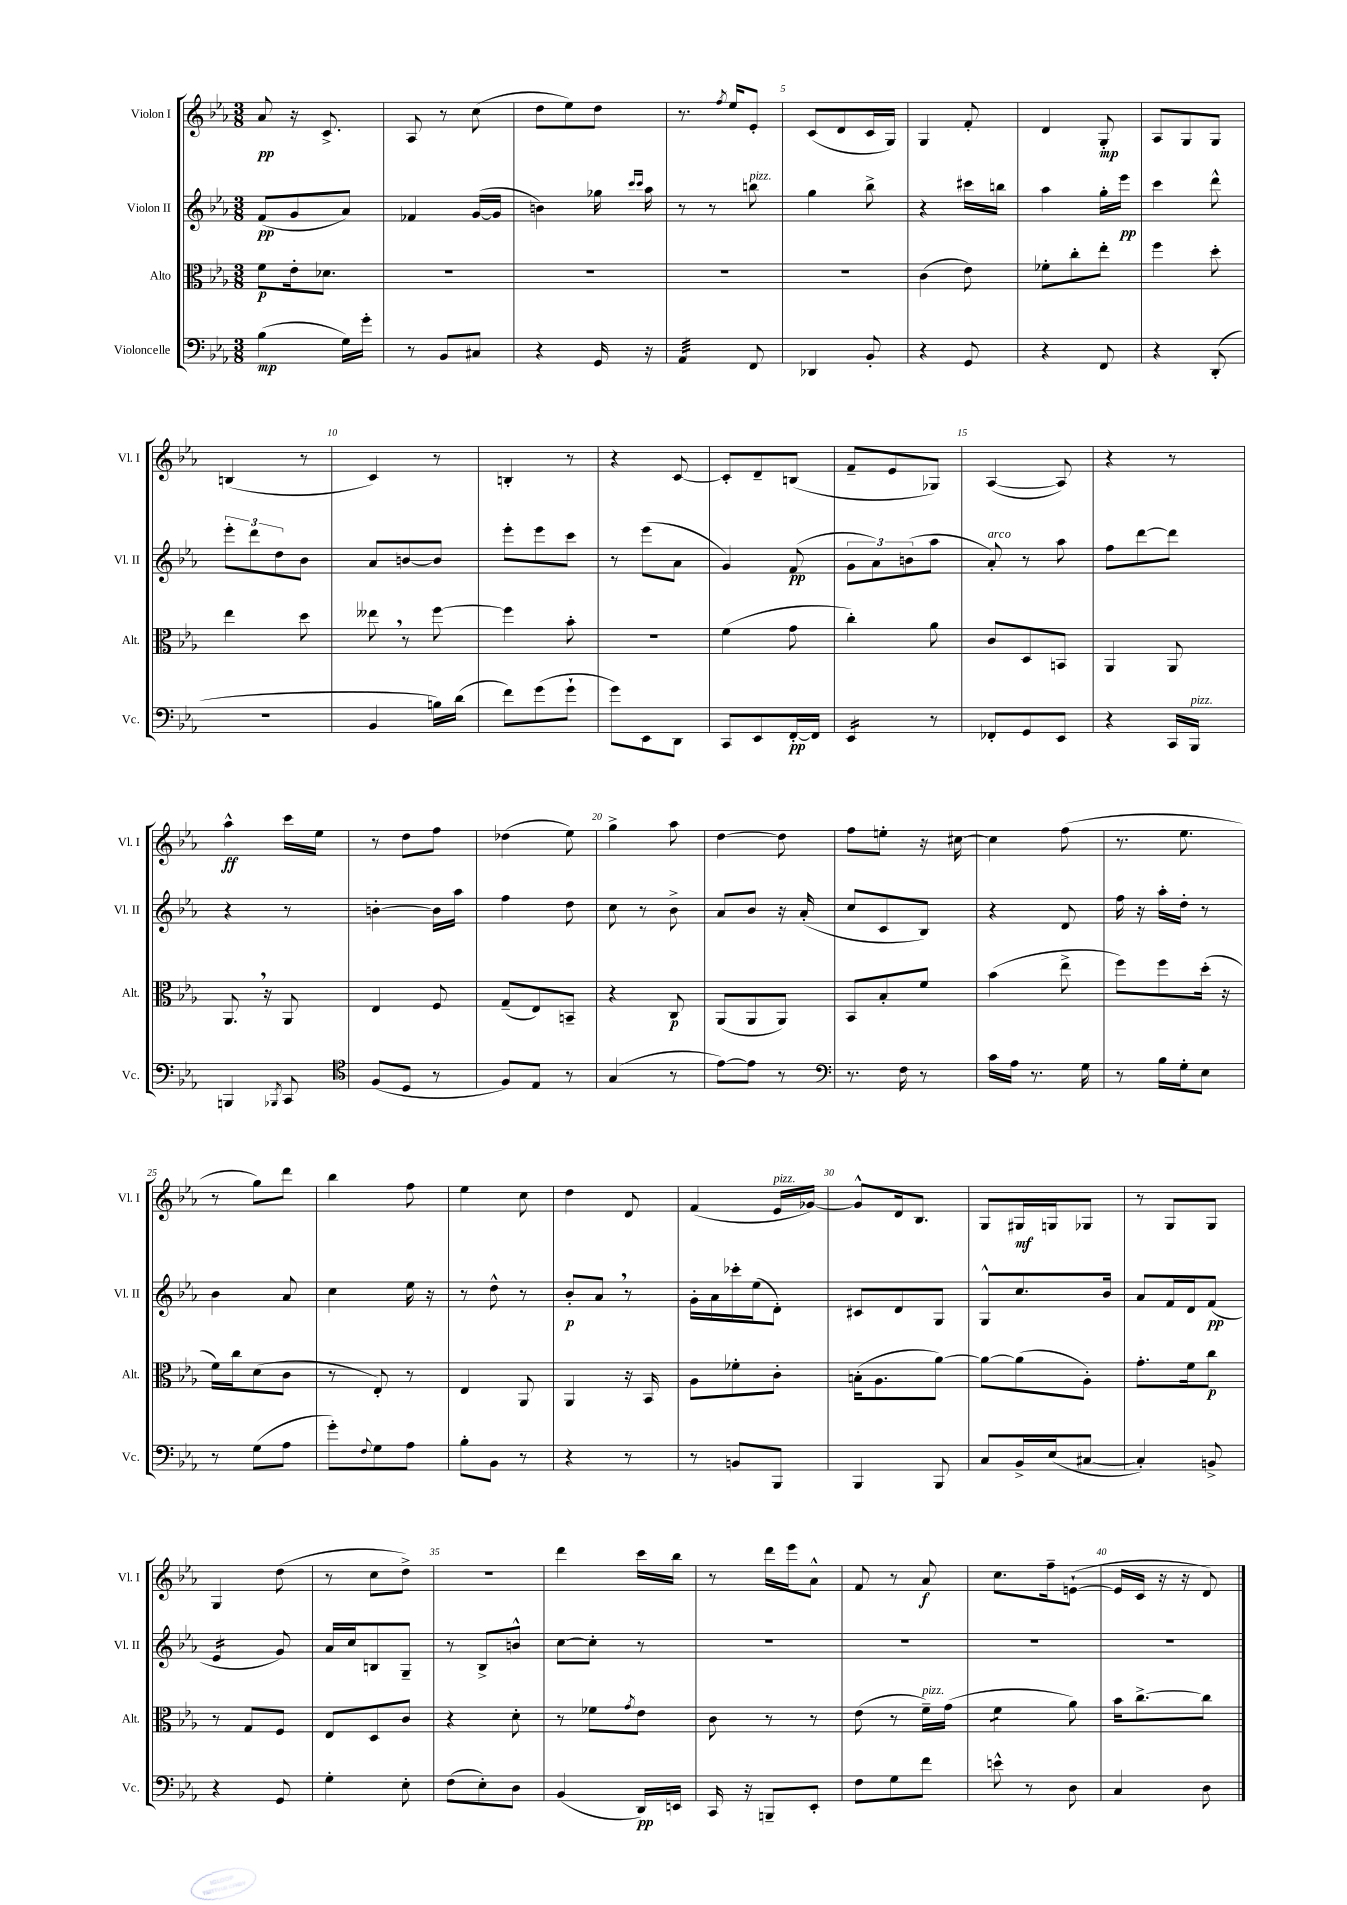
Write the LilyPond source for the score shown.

<<
\new StaffGroup <<
\new Staff = "s0" \with { instrumentName = "Violon I" shortInstrumentName = "Vl. I" } {
    \clef treble \key ees \major \numericTimeSignature \time 3/8
    aes'8\pp r16 c'8.-> |
    aes8 r8 c''8( |
    d''8 ees''8) d''8 |
    r8. \acciaccatura { f''8 } ees''16 ees'8-. |
    c'8( d'8 c'16 g16) |
    g4 f'8-. |
    d'4 g8-.\mp |
    aes8 g8 g8 |
    b4( r8 |
    c'4) r8 |
    b4-. r8 |
    r4 c'8~ |
    c'8-. d'8-- b8( |
    f'8-- ees'8 ges8) |
    aes4~( aes8) |
    r4 r8 |
    aes''4-^\ff c'''16 ees''16 |
    r8 d''8 f''8 |
    des''4( ees''8) |
    g''4-> aes''8 |
    d''4~ d''8 |
    f''8 e''8-. r16 cis''16~ |
    cis''4 f''8( |
    r8. ees''8. |
    r8 g''8) d'''8 |
    bes''4 f''8 |
    ees''4 c''8 |
    d''4 d'8 |
    f'4( ees'16^\markup { \italic "pizz." } ges'16~) |
    ges'8-^ d'16 bes8. |
    g8 gis16\mf g16 ges8 |
    r8 g8 g8 |
    g4 d''8( |
    r8 c''8 d''8->) |
    R4. |
    d'''4 c'''16 bes''16 |
    r8 d'''16 ees'''16 aes'8-^ |
    f'8 r8 aes'8\f |
    c''8. f''16-- e'8~-!( |
    e'16 c'16 r16 r16 d'8) \bar "|." |
}
\new Staff = "s1" \with { instrumentName = "Violon II" shortInstrumentName = "Vl. II" } {
    \clef treble \key ees \major \numericTimeSignature \time 3/8
    f'8\pp( g'8 aes'8) |
    fes'4 g'16~( g'16 |
    b'4) ges''16 \grace { c'''16 c'''16 } aes''16 |
    r8 r8 b''8^\markup { \italic "pizz." } |
    g''4 bes''8-> |
    r4 cis'''16 b''16 |
    aes''4 g''16-. ees'''16\pp |
    c'''4 d'''8-^ |
    \tuplet 3/2 { ees'''8-. d'''8 d''8 } bes'8 |
    aes'8 b'8~ b'8 |
    ees'''8-. ees'''8 c'''8 |
    r8 ees'''8( aes'8 |
    g'4) f'8\pp( |
    \tuplet 3/2 { g'8 aes'8) b'8( } aes''8 |
    aes'8-.^\markup { \italic "arco" }) r8 aes''8 |
    f''8 d'''8~ d'''8 |
    r4 r8 |
    b'4~-. b'16 aes''16 |
    f''4 d''8 |
    c''8 r8 bes'8-> |
    aes'8 bes'8 r16 aes'16-.( |
    c''8 c'8 bes8) |
    r4 d'8 |
    f''16 r16 aes''16-. d''16-. r8 |
    bes'4 aes'8 |
    c''4 ees''16 r16 |
    r8 d''8-^ r8 |
    bes'8-.\p aes'8 \breathe r8 |
    g'16-. aes'16 ces'''16-. ees''16( d'8-.) |
    cis'8 d'8 g8 |
    g8-^ c''8. bes'16 |
    aes'8 f'16 d'16 f'8\pp( |
    ees'4:16 g'8) |
    aes'16 c''16 b8 g8-- |
    r8 bes8-> b'8-^ |
    c''8~ c''8-. r8 |
    R4. |
    R4. |
    R4. |
    R4. \bar "|." |
}
\new Staff = "s2" \with { instrumentName = "Alto" shortInstrumentName = "Alt." } {
    \clef alto \key ees \major \numericTimeSignature \time 3/8
    f'8\p ees'16-. des'8. |
    R4. |
    R4. |
    R4. |
    R4. |
    c'4( ees'8) |
    fes'8-. c''8-. ees''8-. |
    f''4 d''8-. |
    ees''4 d''8 |
    eeses''8 \breathe r8 f''8~ |
    f''4 bes'8-. |
    R4. |
    f'4( g'8 |
    c''4-.) aes'8 |
    c'8 d8 b,8 |
    aes,4 aes,8 |
    aes,8. \breathe r16 aes,8 |
    ees4 f8 |
    g8--( ees8) b,8-- |
    r4 c8\p |
    aes,8( aes,8 aes,8) |
    bes,8 bes8-. f'8 |
    bes'4( ees''8-> |
    f''8) f''8 d''16-.( r16 |
    f'16) c''16 d'8( c'8 |
    r8 ees8-.) r8 |
    ees4 aes,8 |
    aes,4 r16 bes,16 |
    aes8 fes'8-. c'8-. |
    b16-.( aes8. aes'8~) |
    aes'8~ aes'8( aes8-.) |
    g'8.-. f'16 c''8\p |
    r8 g8 f8 |
    ees8 d8 c'8 |
    r4 d'8-. |
    r8 fes'8 \acciaccatura { g'8 } ees'8 |
    c'8 r8 r8 |
    ees'8( r8 f'16--^\markup { \italic "pizz." }) g'16( |
    f'4:8 aes'8) |
    bes'16 c''8.~-> c''8 \bar "|." |
}
\new Staff = "s3" \with { instrumentName = "Violoncelle" shortInstrumentName = "Vc." } {
    \clef bass \key ees \major \numericTimeSignature \time 3/8
    bes4\mp( g16) g'16-. |
    r8 bes,8 cis8 |
    r4 g,16 r16 |
    aes,4:32 f,8 |
    des,4 bes,8-. |
    r4 g,8 |
    r4 f,8 |
    r4 d,8-.( |
    R4. |
    bes,4 b16) d'16( |
    f'8) g'8( g'8-! |
    g'8) ees,8 d,8 |
    c,8 ees,8 f,16~-.\pp f,16 |
    ees,4:16 r8 |
    fes,8-. g,8 ees,8 |
    r4 c,16 bes,,16^\markup { \italic "pizz." } |
    b,,4 \acciaccatura { bes,,8 } c,8 |
    \clef tenor f8( d8 r8 |
    f8) ees8 r8 |
    g4( r8 |
    ees'8~) ees'8 r8 |
    \clef bass r8. f16 r8 |
    c'16 aes16 r8. g16 |
    r8 bes16 g16-. ees8 |
    r8 g8( aes8 |
    g'8-.) \appoggiatura { f8 } g8 aes8 |
    bes8-. bes,8 r8 |
    r4 r8 |
    r8 b,8 bes,,8 |
    bes,,4 bes,,8 |
    c8 bes,16-> ees16( cis8~ |
    cis4-.) b,8-> |
    r4 g,8 |
    g4-. ees8-. |
    f8( ees8-.) d8 |
    bes,4( d,16\pp) e,16 |
    c,16 r16 b,,8-- ees,8-. |
    f8 g8 f'8 |
    e'8-^ r8 d8 |
    c4 d8 \bar "|." |
}
>>
>>
\layout { \context { \Score \override BarNumber.break-visibility = ##(#f #t #t) barNumberVisibility = #(every-nth-bar-number-visible 5) } }
